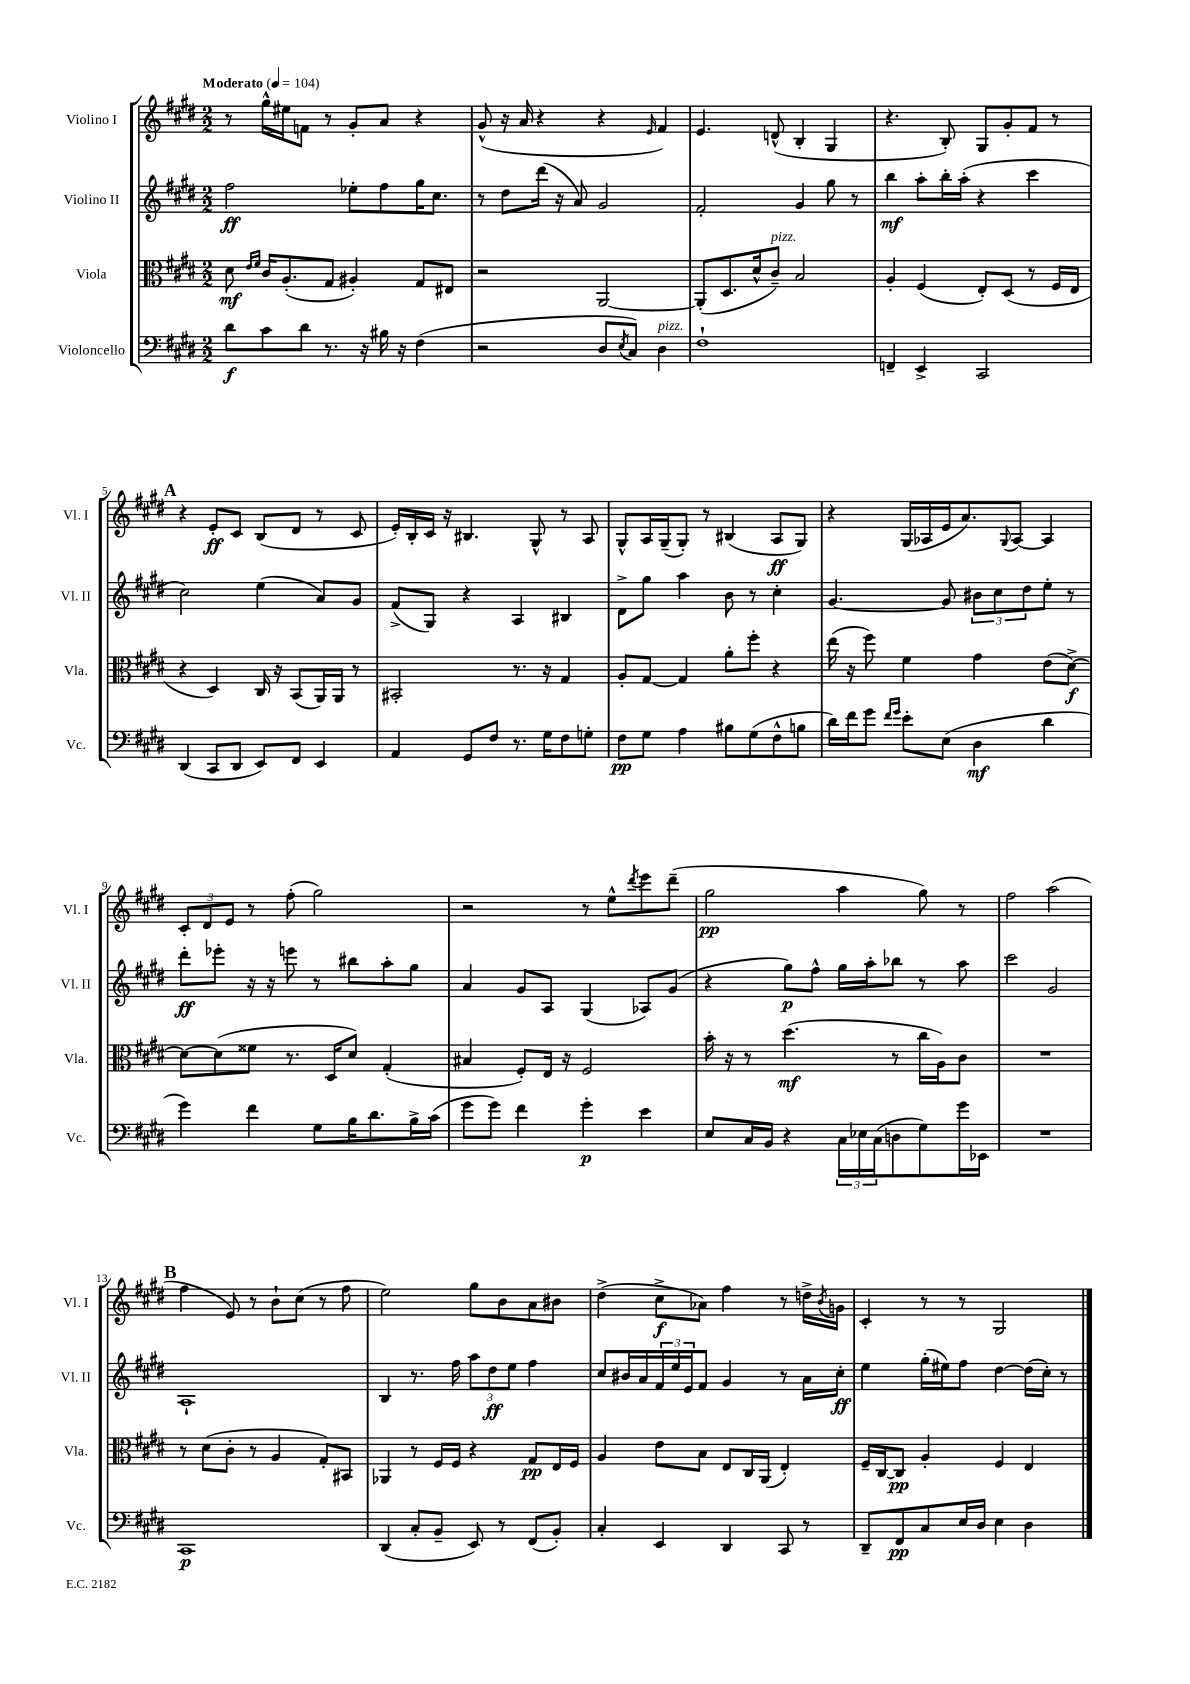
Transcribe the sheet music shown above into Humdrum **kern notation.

**kern	**kern	**kern	**kern
*staff4	*staff3	*staff2	*staff1
*clefF4	*clefC3	*clefG2	*clefG2
*k[f#c#g#d#]	*k[f#c#g#d#]	*k[f#c#g#d#]	*k[f#c#g#d#]
*M2/2	*M2/2	*M2/2	*M2/2
*MM104	*MM104	*MM104	*MM104
8d#	8d#	2ff#	8r
.	16qqe	.	.
.	16qqf#	.	.
8c#	16c#	.	16gg#^^
.	(8.A'	.	16ee#
8d#	.	.	8f
8.r	8G#	.	8r
.	4A#')	8ee-'	8g#'
16r	.	.	.
16B#	.	8ff#	8a
16r	.	.	.
(4F#	8G#	16gg#	4r
.	.	8.cc#	.
.	8E#	.	.
=	=	=	=
2r	2r	8r	(8g#^^
.	.	8dd#	16r
.	.	.	16a
.	.	(16ddd#	4r
.	.	16r	.
.	.	8a)	.
8D#	[2AA	2g#	4r
8qE	.	.	.
8C#)	.	.	.
.	.	.	16qqe
4D#	.	.	4f#)
=	=	=	=
1F#`	(8AA']	2f#'	4.e
.	8.D#	.	.
.	16d#^^	.	.
.	8c#~)	.	(8d^^
.	2B	4g#	4B'
.	.	8gg#	4G#
.	.	8r	.
=	=	=	=
4FF~	4A'	4bb	4.r
4EE^	(4F#	8aa'	.
.	.	16bb'	8B')
.	.	(16aa'	.
2CC#	8E')	4r	8G#
.	(8D#	.	8g#'
.	8r	4ccc#	8f#
.	16F#	.	8r
.	16E	.	.
=	=	=	=
(4DD#	4r	2cc#)	4r
8CC#	4D#)	.	8e'
8DD#	.	.	8c#
8EE)	16C#	(4ee	(8B
.	16r	.	.
8FF#	(8BB	.	8d#
4EE	16AA)	8a)	8r
.	16AA	.	.
.	8r	8g#	8c#
=	=	=	=
4AA	2BB#'	(8f#^	16e')
.	.	.	16B'
.	.	8G#)	16c#
.	.	.	16r
8GG#	.	4r	4.B#
8F#	.	.	.
8.r	8.r	4A	.
.	.	.	8G#^^
16G#	16r	.	.
8F#	4G#	4B#	8r
8G'	.	.	8A
=	=	=	=
8F#	8A'	8d#^	8G#^^
8G#	[8G#	8gg#	16A
.	.	.	(16G#~
4A	4G#]	4aa	8G#')
.	.	.	8r
8B#	8a'	8b	(4B#
(8G#	8ff#'	8r	.
8F#^^	4r	4cc#'	8A
8B	.	.	8G#)
=	=	=	=
16d#)	(16ee	[4.g#	4r
16f#	16r	.	.
8g#	8ff#)	.	.
16qqf#	.	.	.
16qqg#	.	.	.
8e'	4f#	.	(16G#
.	.	.	16A-
(8E	.	8g#]	16e
.	.	.	8.a)
4D#	4g#	12b#	.
.	.	12cc#	.
.	.	.	8qqG#
.	.	.	[8A-
.	.	12dd#	.
4d#	(8e	8ee'	4A-]
.	[8d#^)	8r	.
=	=	=	=
4g#)	8d#_	8ddd#'	12c#'
.	.	.	12d#
.	(8d#]	8eee-'	.
.	.	.	12e
4f#	8f##	16r	8r
.	.	16r	.
.	8.r	8eee	(8ff#'
8G#	.	8r	2gg#)
.	16D#	.	.
16B	8d#)	8bb#	.
8.d#	.	.	.
.	(4G#'	8aa'	.
16B^	.	8gg#	.
(16c#	.	.	.
=	=	=	=
8g#	4B#	4a	2r
8g#)	.	.	.
4f#	8F#')	8g#	.
.	16E	8A	.
.	16r	.	.
4g#'	2F#	(4G#	8r
.	.	.	8ee^^
.	.	.	8qddd#
4e	.	8A-)	8eee
.	.	(8g#	(8ddd#~
=	=	=	=
8E	16b'	4r	2gg#
.	16r	.	.
16C#	8r	.	.
16BB	.	.	.
4r	(4.dd#	8gg#)	.
.	.	8ff#^^	.
24C#	.	16gg#	4aa
24E-	.	.	.
.	.	16aa'	.
(24C#	.	.	.
8D	8r	8bb-	.
8G#)	16cc#	8r	8gg#)
.	16A)	.	.
16g#	8c#	8aa	8r
16EE-	.	.	.
=	=	=	=
1r	1r	2ccc#	2ff#
.	.	2g#	(2aa
=	=	=	=
1CC#	8r	1A`	4ff#
.	(8d#	.	.
.	8c#'	.	8e)
.	8r	.	8r
.	4A	.	8b`
.	.	.	(8cc#
.	8G#')	.	8r
.	8BB#	.	8ff#
=	=	=	=
(4DD#	4AA-	4B	2ee)
8C#'	8r	8.r	.
8BB~	16F#	.	.
.	16F#	16ff#	.
8EE)	4r	12aa	8gg#
.	.	12dd#	.
8r	.	.	8b
.	.	12ee	.
(8FF#	8G#	4ff#	8a
8BB')	16E	.	8b#
.	16F#	.	.
=	=	=	=
4C#'	4A	8cc#	(4dd#^
.	.	16b#	.
.	.	16a	.
4EE	8e	24f#	8cc#^
.	.	24ee	.
.	.	24e	.
.	8B	8f#	8a-)
4DD#	8E	4g#	4ff#
.	16C#	.	.
.	(16AA	.	.
8CC#	4E')	8r	8r
8r	.	16a	16dd^
.	.	.	8qb
.	.	16cc#'	16g
=	=	=	=
8DD#~	16F#~	4ee	4c#'
.	[16C#	.	.
8FF#	8C#]	.	.
8C#	4A'	(16gg#'	8r
.	.	16ee#)	.
16E	.	8ff#	8r
16D#	.	.	.
4E	4F#	[4dd#	2G#
4D#	4E	(16dd#]	.
.	.	16cc#')	.
.	.	8r	.
==	==	==	==
*-	*-	*-	*-
